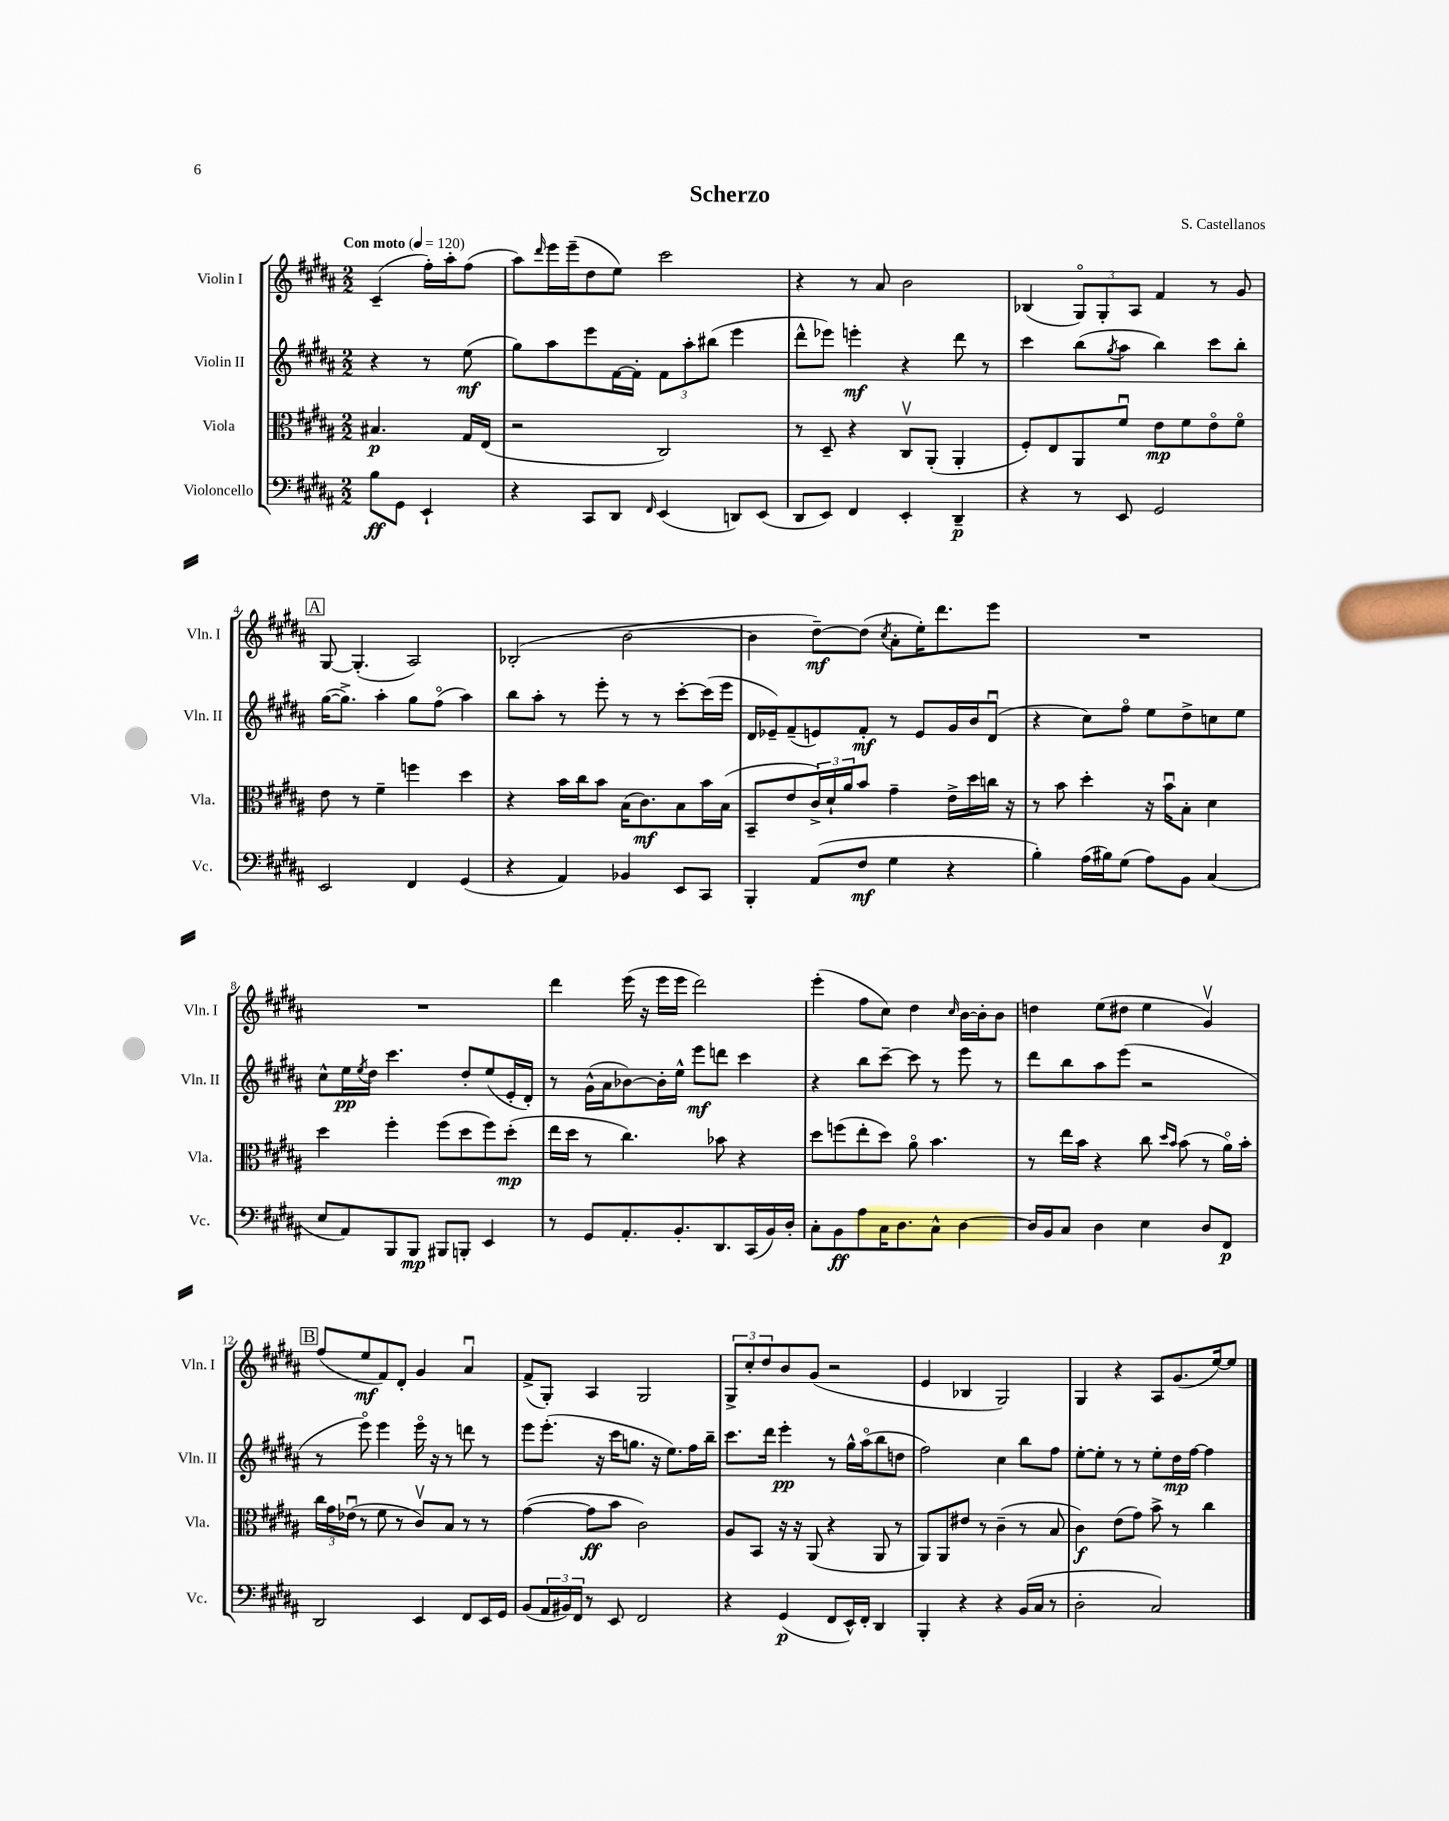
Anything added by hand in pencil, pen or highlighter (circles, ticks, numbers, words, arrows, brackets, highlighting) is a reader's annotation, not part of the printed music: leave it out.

**kern	**kern	**kern	**kern
*staff4	*staff3	*staff2	*staff1
*clefF4	*clefC3	*clefG2	*clefG2
*k[f#c#g#d#a#]	*k[f#c#g#d#a#]	*k[f#c#g#d#a#]	*k[f#c#g#d#a#]
*M2/2	*M2/2	*M2/2	*M2/2
*MM120	*MM120	*MM120	*MM120
8B	4.B#	4r	(4c#~
8GG#	.	.	.
4EE`	.	8r	16ff#')
.	.	.	16aa#'
.	16G#	(8ee	(8ff#
.	(16E	.	.
=	=	=	=
4r	2r	8gg#)	8aa#)
.	.	.	16qqddd#
.	.	8aa#	16eee
.	.	.	(16eee~
8CC#	.	8eee	8dd#
8DD#	.	[16f#	8ee)
.	.	16f#']	.
16qqFF#	.	.	.
(4EE	2C#)	12f#	2ccc#
.	.	12aa#'	.
.	.	(12bb#	.
8DD)	.	4eee	.
(8EE	.	.	.
=	=	=	=
8DD#	8r	8ddd#^^	4r
8EE)	8D#~	8eee-)	.
4FF#	4r	4eee'	8r
.	.	.	8a#
4EE'	8C#v	4r	2b
.	(8AA#'	.	.
4DD#~	4AA#'	8ddd#	.
.	.	8r	.
=	=	=	=
4r	8F#')	4ccc#	(4B-
.	8E	.	.
8r	8AA#	(8bb	12G#o)
.	.	.	12G#'
.	.	8qgg#	.
8EE	8f#u	8aa#	.
.	.	.	12A#
2GG#	8e	4bb)	4f#
.	8f#	.	.
.	8eo	8ccc#	8r
.	8f#o	8bb'	8g#
=	=	=	=
2EE	8e	([16gg#	[8G#
.	.	8.gg#^])	.
.	8r	.	(4.G#']
.	4f#~	4aa#'	.
4FF#	4ff	8gg#	2A#)
.	.	(8ff#o	.
(4GG#	4dd#	4aa#)	.
=	=	=	=
4r	4r	8bb	(2B-'
.	.	8aa#'	.
4AA#)	16b	8r	.
.	16cc#	.	.
.	8b	8eee'	.
4BB-	(16B	8r	[2b
.	8.c#)	.	.
.	.	8r	.
8EE	8B	[8ccc#'	.
8CC#	16b	(16ccc#]	.
.	(16B	16eee	.
=	=	=	=
4BBB'	8BB~	16d#	4b]
.	.	16e-~)	.
.	8e	(8f#~	.
(8AA#	24c#^)	8e)	[8dd#~)
.	24d#`	.	.
.	24a#	.	.
8F#	8b	8f#'	(8dd#]
.	.	.	8qcc#
4G#	4g#~	8r	8a#'
.	.	8e	16ee')
.	.	.	8.ddd#
4r	16e^	16g#	.
.	16dd#	16b	.
.	16cc	(8d#u	8eee
.	16r	.	.
=	=	=	=
4B')	8r	4r	1r
.	8b	.	.
(16A#	4dd#'	8cc#)	.
16B#)	.	.	.
(8G#	.	8ff#o	.
8A#)	16r	8ee	.
.	16bu	.	.
8BB	8B'	8dd#^	.
(4C#	4d#	8cc	.
.	.	8ee	.
=	=	=	=
8E	4dd#	8cc#^^	1r
8AA#)	.	16ee	.
.	.	8qee	.
.	.	16dd#	.
8BBB	4ff#'	4.ccc#	.
8BBB	.	.	.
8BBB#	(8ff#	.	.
8BBB'	8dd#	8dd#'	.
4EE	8ff#)	(8ee	.
.	(8dd#'	16e'	.
.	.	16d#')	.
=	=	=	=
8r	16ee	8r	4ddd#
.	16dd#	.	.
8GG#	8r	(16g#^^	.
.	.	16a#	.
8.AA#'	4.cc#)	[8b-)	(16eee
.	.	.	16r
.	.	16b-']	16eee
8.BB'	.	16ee^^	16eee
.	.	8eee	2ddd#)
8.DD#	8b-	8ddd	.
.	4r	4ccc#	.
(16CC#	.	.	.
16BB)	.	.	.
16D#'	.	.	.
=	=	=	=
8C#'	8dd#	4r	(4eee'
8BB	(8ff	.	.
8A#	8ee'	8bb	8ff#
16C#	8dd#)	[8ccc#~	8cc#)
8.D#	.	.	.
.	8a#o	8ccc#]	4dd#
8C#^^	4.b	8r	.
.	.	.	16qqcc#
[4D#	.	8eee	[16b
.	.	.	16b']
.	.	8r	8b
=	=	=	=
16D#]	8r	8ddd#	4dd
16BB	.	.	.
8C#	16ee	8bb	.
.	16b	.	.
4D#	4r	8aa#	(8ee
.	.	(8eee	8dd#
4E	8cc#	2r	4ee
.	16qqdd#	.	.
.	16qqb	.	.
.	(8b	.	.
8D#	8r	.	4g#v)
8FF#	16a#o)	.	.
.	16b'	.	.
=	=	=	=
2DD#	24cc#	8r	(8ff#
.	24g#	.	.
.	(24e-u	.	.
.	8r	8eeeo)	8ee
.	8f#	4eee	8f#)
.	8r	.	8d#'
4EE	8c#v)	16eeeo	4g#
.	.	16r	.
.	8B	8r	.
8FF#	8r	8ddd	4a#u
16EE	8r	8r	.
16GG#	.	.	.
=	=	=	=
(8BB	([4g#	8eee	(8f#^
24AA#	.	(8.eee'	8G#')
24BB#)	.	.	.
24FF#	.	.	.
8r	8g#]	.	4A#
.	.	16r	.
8EE	8b	16ccc#	.
.	.	8.gg	.
2FF#	2c#)	.	2G#
.	.	16r	.
.	.	8.ee)	.
.	.	16ff#	.
.	.	16bb~	.
=	=	=	=
4r	8A#	8.ccc#	12G#^
.	.	.	12cc#'
.	8BB	.	.
.	.	.	12dd#
.	.	16ddd#	.
(4GG#	16r	4eee'	8b
.	16r	.	.
.	(8AA#	.	(8g#
8FF#	4r	8r	2r
16EE^^)	.	16gg#^^	.
16FF#'	.	(16aa#o	.
4DD#	8AA#	8bb	.
.	8r	8dd	.
=	=	=	=
4BBB'	8AA#)	2ff#)	4e
.	8AA#	.	.
4r	8e#	.	4B-
.	8r	.	.
4r	(4c#~	4cc#	2G#)
(16BB	8r	8bb	.
16C#	.	.	.
8r	8B	8ff#	.
=	=	=	=
2D#'	4c#)	[8ee'	4G#
.	.	8ee']	.
.	(8e	8r	4r
.	8g#)	8r	.
2C#)	8b^	8ee'	8A#
.	8r	16dd#	(8.g#
.	.	[16ff#	.
.	4cc#	4ff#]	.
.	.	.	[16ee)
.	.	.	8ee]
==	==	==	==
*-	*-	*-	*-
